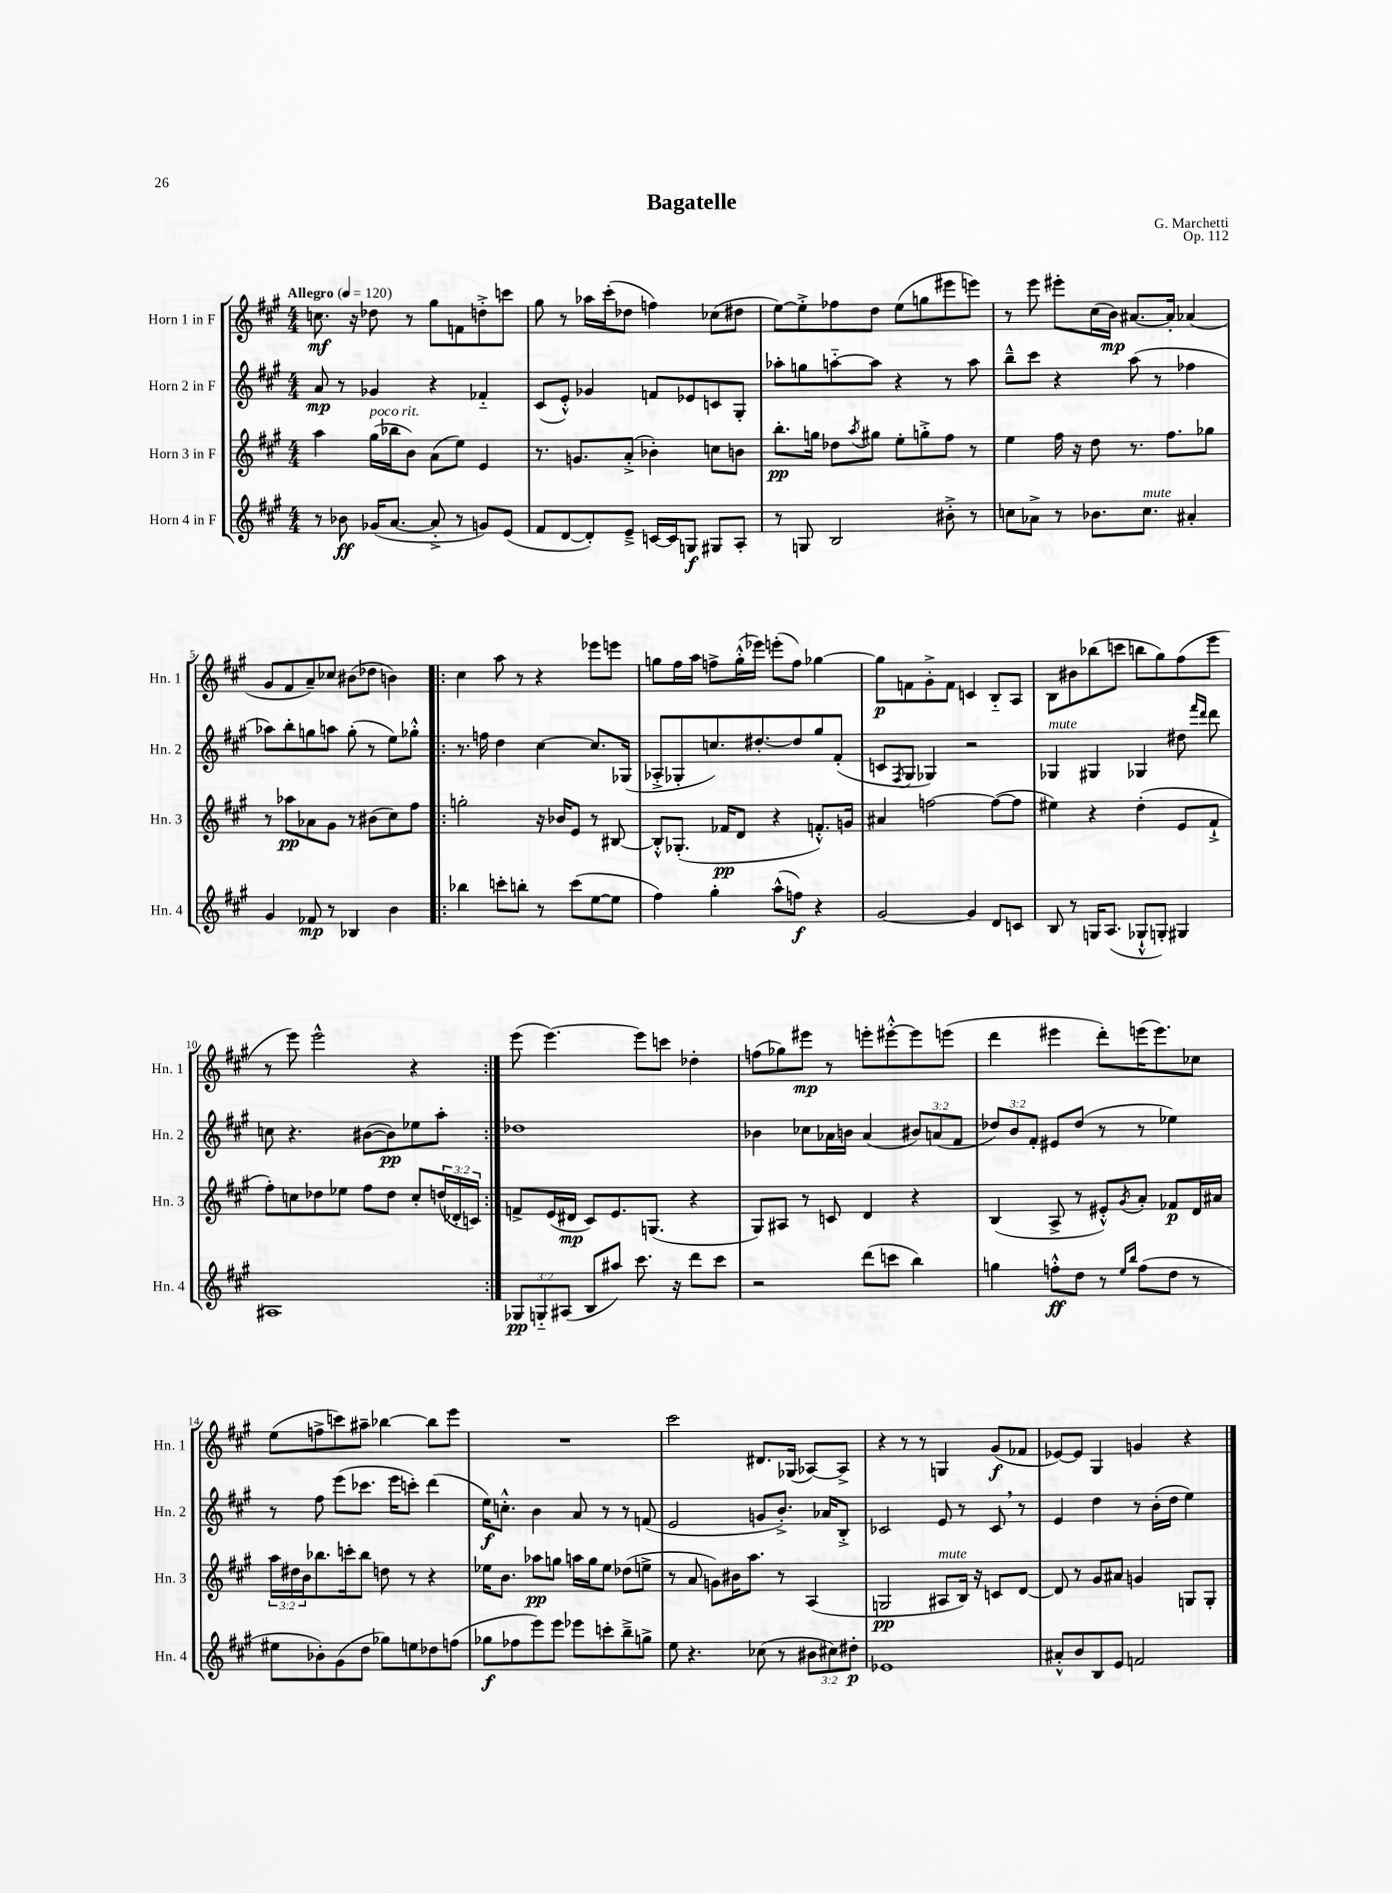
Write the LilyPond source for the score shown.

\header { title = "Bagatelle" composer = "G. Marchetti" opus = "Op. 112" }
<<
\new StaffGroup <<
\new Staff = "s0" \with { instrumentName = "Horn 1 in F" shortInstrumentName = "Hn. 1" } {
    \clef treble \key a \major \numericTimeSignature \time 4/4 \tempo "Allegro" 4 = 120
    c''8.\mf r16 des''8 r8 gis''8 f'8 d''8-.-> c'''8 |
    gis''8 r8 aes''16 cis'''16-.( des''8 f''4) ces''8( dis''8 |
    e''8~) e''8-.-> fes''8 d''8 e''8( g''8 eis'''8 e'''8) |
    r8 e'''8 eis'''8-. cis''16( b'16\mp) ais'8.~ ais'16-. aes'4( |
    gis'8 fis'8 a'8--) ces''8 bis'8( des''8 b'4) |
    \repeat volta 2 { cis''4 a''8 r8 r4 ees'''8 e'''8 |
    g''8 fis''16 a''16 f''8-> g''16-.-^( ees'''16) e'''8-.( f''8) ges''4~ |
    ges''8\p f'8 gis'8-.-> f'8 c'4 b8-_ a8 |
    b8 bis'8 bes''8( c'''8 b''8 gis''8) fis''8( e'''8 |
    r8 e'''8) e'''2-^ r4 | }
    e'''8( e'''4.~) e'''8 c'''8 des''4-. |
    f''8( ges''8) eis'''8\mp r8 e'''8-. eis'''8~-.-^ eis'''8 e'''8( |
    d'''4 eis'''4 d'''8-.) e'''16( e'''8.) ces''8 |
    e''8( f''8-> c'''8) ais''8-- bes''4~ bes''8 e'''8 |
    R1 |
    cis'''2 dis'8. ges16( aes8~) aes8-> |
    r4 r8 r8 g4 gis'8\f( fes'8 |
    ees'8~) ees'8 gis4 g'4 r4 \bar "|." |
}
\new Staff = "s1" \with { instrumentName = "Horn 2 in F" shortInstrumentName = "Hn. 2" } {
    \clef treble \key a \major \numericTimeSignature \time 4/4 \override Staff.TupletNumber.text = #tuplet-number::calc-fraction-text
    a'8\mp r8 ges'4 r4 fes'4-_ |
    cis'8( e'8-.-^) ges'4 f'8 ees'8 c'8 gis8-. |
    aes''8-. g''8 a''8~-_ a''8 r4 r8 a''8 |
    b''8---^ cis'''8 r4 a''8( r8 fes''4 |
    aes''8) b''8-. g''8 a''8 g''8-.( r8 e''8) ges''8-.-^ |
    \repeat volta 2 { r8. f''16 d''4 cis''4~ cis''8. ges16( |
    aes8-.-> ges8-. c''8.) dis''8.~-. dis''8 gis''8 fis'8-.( |
    c'8 \acciaccatura { fis8 } gis8 ges4) r2 |
    ges4^\markup { \italic "mute" } gis4 ges4 dis''8 \grace { fis'''16 d'''16 } d'''8 |
    c''8 r4. bis'8~( bis'8\pp) ees''8 a''8-. | }
    des''1 |
    bes'4 ces''8 aes'16 b'16 aes'4( \tuplet 3/2 { bis'8) a'8( fis'8 } |
    \tuplet 3/2 { des''8) b'8 fis'8-. } eis'8 des''8( r8 r8 ees''4) |
    r8 fis''8 e'''8( ces'''8. e'''16 c'''8-.) d'''4( |
    e''16\f) c''8.-.-^ b'4 a'8 r8 r8 f'8( |
    e'2 g'8 b'8.-.->) aes'16 b8-.-> |
    ces'2 e'8 r8 ces'8 \breathe r8 |
    e'4 d''4 r8 b'16-.( d''16 e''4) \bar "|." |
}
\new Staff = "s2" \with { instrumentName = "Horn 3 in F" shortInstrumentName = "Hn. 3" } {
    \clef treble \key a \major \numericTimeSignature \time 4/4 \override Staff.TupletNumber.text = #tuplet-number::calc-fraction-text
    a''4 gis''16^\markup { \italic "poco rit." }( bes''16 b'8) a'8( e''8) e'4 |
    r8. g'8. a'8-.->( bes'4-.) c''8 b'8 |
    b''8.-.\pp g''16 des''8 \acciaccatura { a''8 } gis''8 e''8-. g''8-.-> fis''8 r8 |
    e''4 fis''16 r16 d''8 r8. fis''8. ges''8 |
    r8 aes''8\pp aes'8 gis'8 r8 bis'8( cis''8) fis''8 |
    \repeat volta 2 { g''2-. r16 bes'16 e'8 r8 bis8~ |
    bis8-.-^ ges8.-.( fes'16\pp d'8 r4 f'8.-.-^) g'16 |
    ais'4 f''2~ f''8~( f''8 |
    eis''4) r4 d''4-.( e'8 fis'8-!-> |
    fis''8-.) c''8 des''8 ees''8 fis''8 des''8 c''8-. \tuplet 3/2 { d''16( des'16-. c'16) } | }
    f'8-> e'16( dis'16\mp cis'8) e'8. g8.( r4 |
    gis8) ais8 r8 c'8 d'4 r4 |
    b4( a8-> r8 eis'8-.-^) \acciaccatura { gis'8 } a'8-. fes'8\p d'16 ais'16 |
    \tuplet 3/2 { a''16 dis''16 b'16 } bes''8. c'''16-. bes''8 d''8 r8 r4 |
    ees''16 b'8. aes''8\pp g''8 a''16 g''16 ees''8 des''8( e''8-> |
    r8 a'8 g'8) bis'16 a''8. r8 a4( |
    g2\pp ais8^\markup { \italic "mute" } b16) r16 c'8 d'8~ |
    d'8 r8 gis'8 ais'8 g'4 g8 g8-. \bar "|." |
}
\new Staff = "s3" \with { instrumentName = "Horn 4 in F" shortInstrumentName = "Hn. 4" } {
    \clef treble \key a \major \numericTimeSignature \time 4/4 \override Staff.TupletNumber.text = #tuplet-number::calc-fraction-text
    r8 bes'8\ff ges'16( a'8.~ a'8-.-> r8 g'8) e'8( |
    fis'8 d'8~ d'8-.) e'8---> c'16~ c'16 g8\f gis8 a8-. |
    r8 g8 b2 bis'8-.-> r8 |
    c''8 aes'8-> r8 bes'8. c''8.^\markup { \italic "mute" } ais'4-. |
    gis'4 fes'8\mp r8 bes4 b'4 |
    \repeat volta 2 { bes''4 c'''8-. b''8-. r8 c'''8( e''8~ e''8 |
    fis''4) gis''4-. a''8-^( f''8\f) r4 |
    gis'2~ gis'4 d'8 c'8 |
    b8 r8 g16 a8.( ges8-!-^ g8-.) gis4 |
    ais1 | }
    \tuplet 3/2 { ges8\pp g8-_ ais8( } b8 ais''8) cis'''8. r16 d'''8 cis'''8 |
    r2 d'''8( c'''8 b''4) |
    g''4 f''8-.-^\ff d''8 r8 \grace { e''16 b''16 } f''8( d''8 r8 |
    eis''8 bes'8-.) gis'8( d''8 ges''8) e''8 des''8 f''8( |
    ges''8\f fes''8 e'''8) e'''8 ees'''8 c'''8-. b''8---> g''8-> |
    e''8 r4. ces''8( r8 \tuplet 3/2 { bis'8 cis''8) dis''8-.\p } |
    ees'1 |
    ais'8-.-^ b'8 b8 e'8 f'2 \bar "|." |
}
>>
>>
